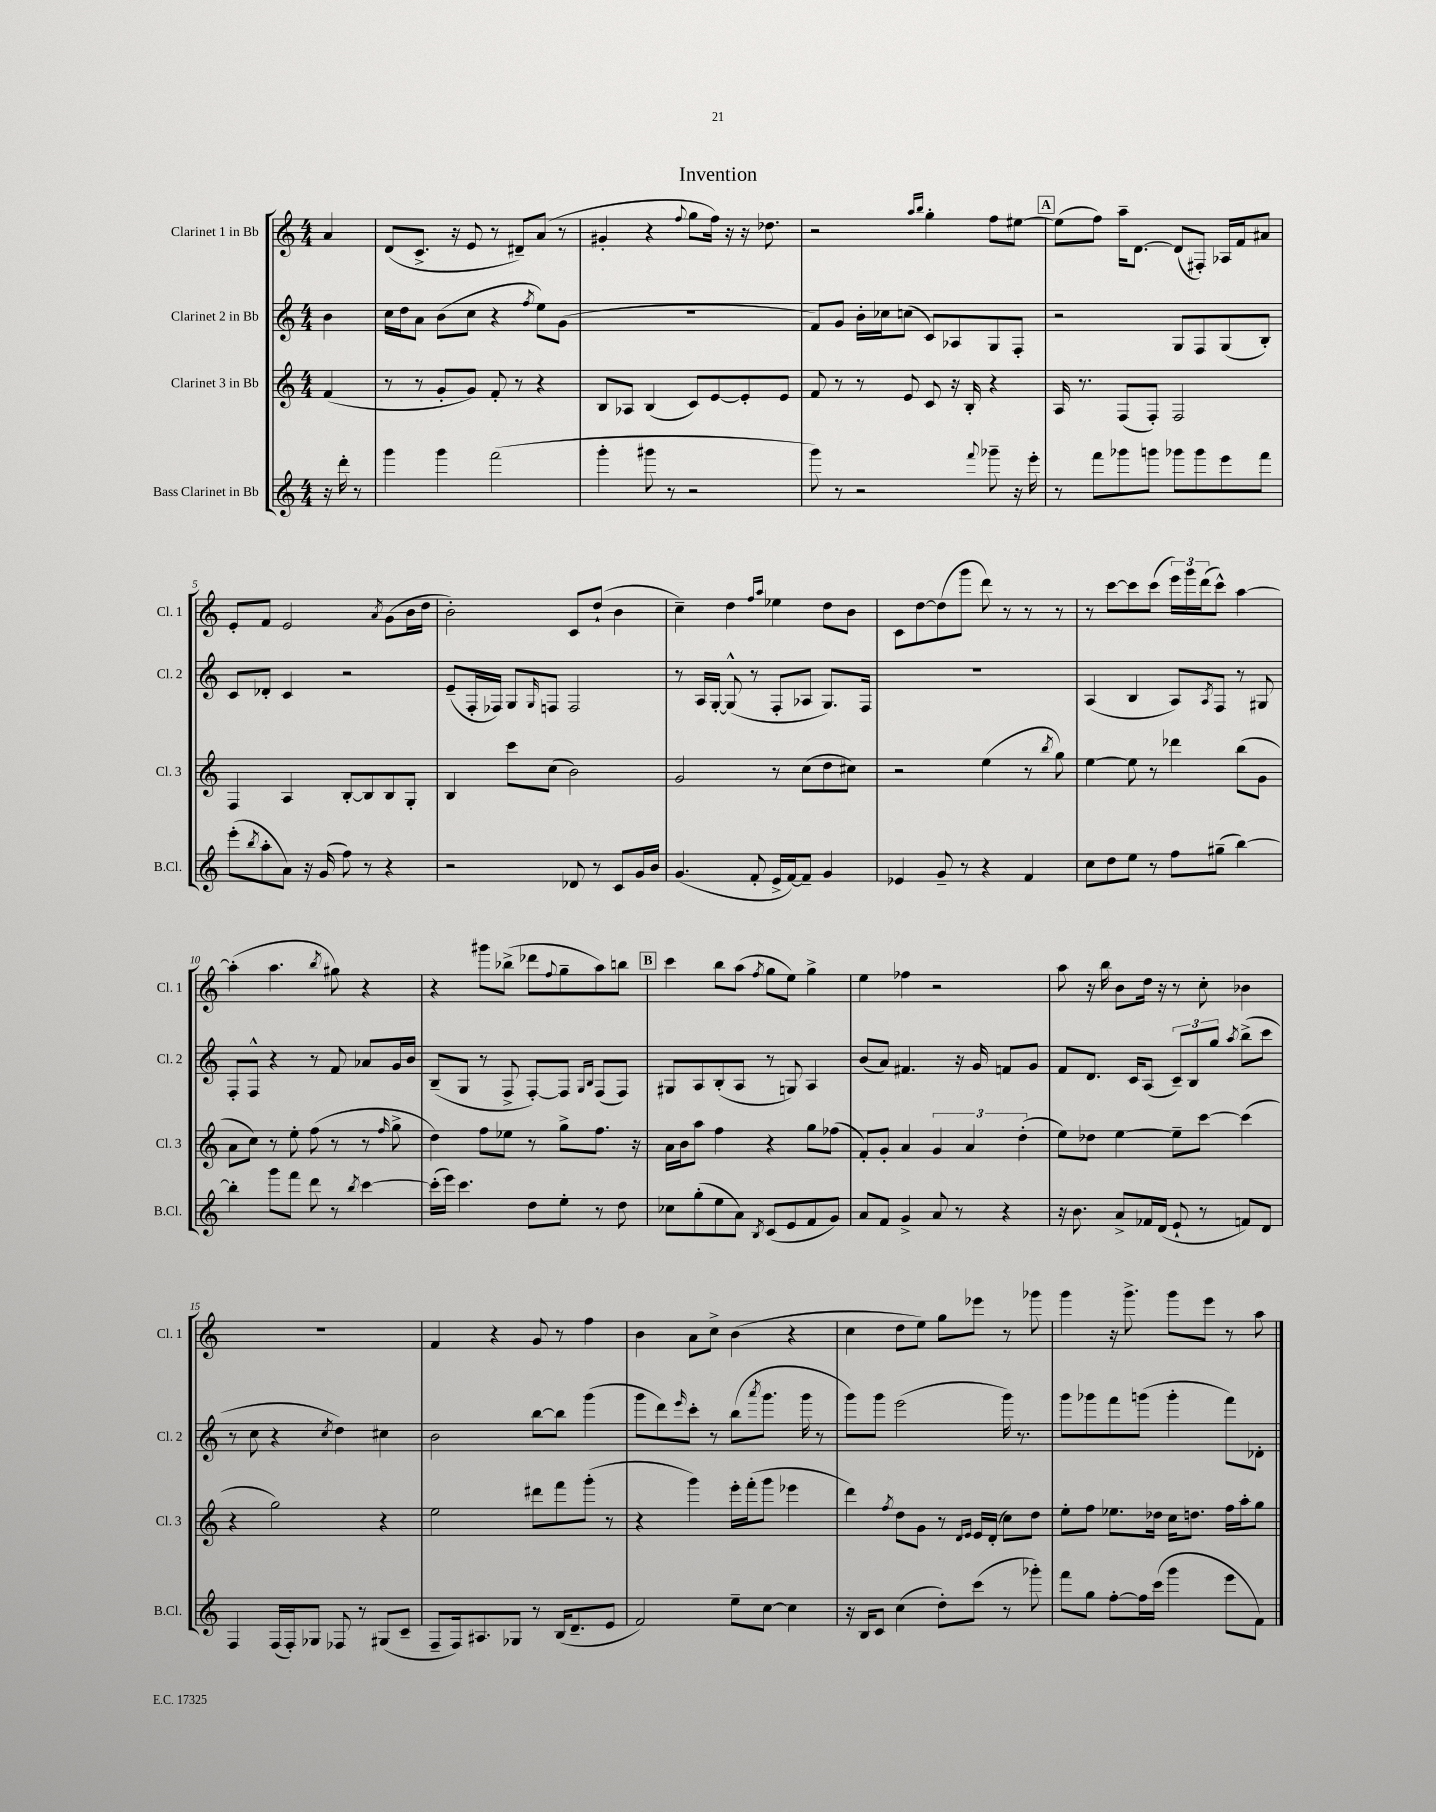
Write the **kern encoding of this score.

**kern	**kern	**kern	**kern
*staff4	*staff3	*staff2	*staff1
*clefG2	*clefG2	*clefG2	*clefG2
*k[]	*k[]	*k[]	*k[]
*M4/4	*M4/4	*M4/4	*M4/4
16r	(4f/	4b\	4a/
16ddd'\	.	.	.
8r	.	.	.
=	=	=	=
4ggg\	8r	16cc\LL	(8d/L
.	.	16dd\J	.
.	8r	8a\J	8.c^/J
4ggg\	8g'/L	(8b\L	.
.	.	.	16r
.	8g/J)	8cc\J	8e/
(2fff\	8f'/	4r	8r
.	8r	.	8d#~/L)
.	.	8qff/	.
.	4r	8ee\L)	(8a/J
.	.	(8g\J	8r
=	=	=	=
4ggg'\	8B/L	1r	4g#'/
.	8A-/J	.	.
8ggg#\	(4B/	.	4r
8r	.	.	.
.	.	.	8qqff/
2r	8c/L)	.	8gg\L
.	[8e/	.	16ff\Jk)
.	.	.	16r
.	8e'/]	.	16r
.	.	.	8.dd-\
.	8e/J	.	.
=	=	=	=
8ggg\)	8f/	8f/L)	2r
8r	8r	8g/J	.
2r	8r	16b'\LL	.
.	.	16cc-\J	.
.	8e/	(8cc\J	.
.	.	.	16qqaa/LL
.	.	.	16qqbb/JJ
.	8c/	8c/L)	4gg'\
.	16r	8A-/	.
.	16B'/	.	.
8qqfff/	.	.	.
8ggg-~\	4r	8G/	8ff\L
16r	.	8F'/J	[8ee#\J
16eee'\	.	.	.
=	=	=	=
8r	16A/	2r	(8ee#\]L
.	8.r	.	.
8fff\L	.	.	8ff\J)
8ggg-\	(8F/L	.	16aa~\LK
.	.	.	[8.d\J
8ggg\J	8F'/J)	.	.
8ggg-\L	2F/	8G/L	(8d/]L
8ggg-\	.	8F/	8F#'/J)
8eee\	.	(8G/	16A-/LL
.	.	.	16f/J
8fff\J	.	8B'/J)	8a#/J
=	=	=	=
(8eee'\L	4F/	8c/L	8e'/L
8qbb/	.	.	.
8aa'\	.	8d-'/J	8f/J
8a\J)	4A/	4c/	2e/
16r	.	.	.
(16g/	.	.	.
8ff\)	[8B'/L	2r	.
8r	8B/]	.	.
.	.	.	8qa/
4r	8B/	.	(8g\L
.	8G'/J	.	16b\L
.	.	.	16dd\JJ
=	=	=	=
2r	4B/	(8e~/L	2b'\)
.	.	16F'/L	.
.	.	16F-/JJ)	.
.	8ccc\L	8G/L	.
.	.	16qqG/	.
.	(8cc\J	8F/J	.
8d-/	2b\)	2F/	8c/L
8r	.	.	(8dd`/J
8c/L	.	.	4b\
16g/L	.	.	.
16b/JJ	.	.	.
=	=	=	=
(4.g/	2g/	8r	4cc~\)
.	.	16A/LL	.
.	.	[16G'/JJ	.
.	.	(8G^^/]	4dd\
8f'/	.	8r	.
.	.	.	16qqff/LL
.	.	.	16qqaa/JJ
16e^/LL	8r	8F'/L	4ee-\
[16f/J)	.	.	.
8f~/]J	(8cc\L	8A-/J	.
4g/	8dd\	8.G/L)	8dd\L
.	8cc#\J)	.	8b\J
.	.	16F/Jk	.
=	=	=	=
4e-/	2r	1r	8c\L
.	.	.	[8dd\
8g~/	.	.	(8dd\]
8r	.	.	8ggg\J
4r	(4ee\	.	8ddd\)
.	.	.	8r
4f/	8r	.	8r
.	8qbb/	.	.
.	8gg\)	.	8r
=	=	=	=
8cc\L	[4ee\	(4A/	8r
8dd\	.	.	[8ccc\L
8ee\J	8ee\]	4B/	8ccc\]
8r	8r	.	(8ccc\J
8ff\L	4ddd-\	8A/L)	24eee\LL)
.	.	.	24ggg\
.	.	.	(24ddd\J
.	.	8qA/	.
(8gg#~\J	.	8F/J	8ccc^^\J)
[4bb\)	(8bb\L	8r	[4aa\
.	8g\J	8G#/	.
=	=	=	=
4bb'\]	8a\L	8F'/L	(4aa'\]
.	8cc\J)	8F^^/J	.
8ggg\L	8r	4r	4.aa\
8fff\J	8ee'\	.	.
8ddd\	(8ff\	8r	.
.	.	.	8qbb/
8r	8r	8f/	8gg#\)
8qbb/	.	.	.
[4ccc\	8r	8a-/L	4r
.	16qqff/	.	.
.	8gg^\	16g/L	.
.	.	16b/JJ	.
=	=	=	=
(16ccc'\]LL	4dd\)	(8B~/L	4r
16eee\JJ)	.	.	.
4.ccc\	.	8G/J	.
.	8ff\L	8r	8ggg#\L
.	8ee-\J	8F^/	(8bb-^\J
8dd\L	8r	[8F'/L)	8ddd-\L
.	.	.	8qqff/
8ee'\J	8gg^\L	8F/]J	8gg~\
.	.	16qqG/LL	.
.	.	16qqB/JJ	.
8r	8.ff\J	(8F/L	8aa\)
8dd\	.	8F/J)	8bb\J
.	16r	.	.
=	=	=	=
8cc-\L	16a\LL	8G#/L	4ccc\
.	16b\J	.	.
(8gg'\	8aa\J	8A/	.
8ee\	4ff\	(8B'/	8bb\L
8a\J)	.	8A/J	(8aa\J
8qB/	.	.	8qff/
(8c/L	4r	8r	8gg\L
8e/	.	8G/)	8ee\J)
8f/	8gg\L	4A/	4gg^\
8g/J)	(8ff-\J	.	.
=	=	=	=
8a/L	8f'/L)	(8b/L	4ee\
8f/J	8g'/J	8a/J)	.
4g^/	4a/	4.f#/	4ff-\
8a/	6g/	.	2r
8r	.	16r	.
.	6a/	.	.
.	.	16g/	.
4r	.	8f/L	.
.	(6dd'\	.	.
.	.	8g/J	.
=	=	=	=
16r	8ee\L)	8f/L	8aa\
8.b\	.	.	.
.	8dd-\J	8.d/J	16r
.	.	.	16bb\
8a^/L	[4ee\	.	8b\L
.	.	16c/LK	.
16f-/L	.	(8A/J	16dd\Jk
(16d/JJ	.	.	16r
8e`/	8ee~\]L	12c~/L)	8r
.	.	12B/	.
8r	[8ccc\J	.	8cc'\
.	.	12gg/J	.
.	.	8qaa/	.
8f/L)	(4ccc\]	(8bb^\L	4b-\
8d/J	.	8ccc\J	.
=	=	=	=
4F/	4r	8r	1r
.	.	8cc\	.
(16F/LL	2gg\)	4r	.
16F'/J)	.	.	.
8G-/J	.	.	.
.	.	8qcc/	.
8F-/	.	4dd\)	.
8r	.	.	.
(8G#/L	4r	4cc#\	.
8c~/J	.	.	.
=	=	=	=
8F~/L	2ee\	2b\	4f/
16F/k)	.	.	.
8.A#/	.	.	.
.	.	.	4r
8G-/J	.	.	.
8r	8ddd#\L	[8bb\L	8g/
(16B/LK	8fff\	8bb\]J	8r
8.d~/	.	.	.
.	(8ggg'\J	(4ggg\	4ff\
8e/J	8r	.	.
=	=	=	=
2f/)	4r	8ggg\L	4b\
.	.	8ddd\)	.
.	.	16qqeee/	.
.	4ggg\)	8ccc'\J	8a\L
.	.	8r	8cc^\J
8ee~\L	16eee'\LL	(8bb\L	(4b\
.	(16fff'\J	.	.
.	.	8qaaa/	.
[8cc\J	8ggg\J	8.ggg\J	.
4cc\]	4eee-\	.	4r
.	.	16ggg\	.
.	.	8r	.
=	=	=	=
16r	4ddd\)	8ggg\L)	4cc\
16B/LK	.	.	.
8c/J	.	8ggg\J	.
.	8qff/	.	.
(4cc\	8dd\L	(2eee\	8dd\L
.	8g\J	.	8ee\J)
8dd'\L)	8r	.	8gg\L
.	16qqd/LL	.	.
.	16qqe/JJ	.	.
(8ccc\J	16e/LL	.	8eee-\J
.	(16d'/JJ	.	.
8r	8cc\L)	16ggg\)	8r
.	.	8.r	.
8ggg-'\)	8dd\J	.	8ggg-\
=	=	=	=
8fff\L	8ee'\L	8ggg\L	4ggg\
8gg\J	8ff\J	8ggg-\	.
[8ff'\L	8.ee-\L	8fff\	16r
.	.	.	8.ggg^\
16ff\]L	.	(8ggg\J	.
(16ccc\JJ	16dd-\Jk	.	.
4ggg\	16cc\LK	4ggg'\	8ggg\L
.	8.dd\J	.	.
.	.	.	8eee\J
8eee\L	16ff\LL	8fff\L)	8r
.	16aa'\J	.	.
8f\J)	8gg\J	8d-'\J	8aa\
==	==	==	==
*-	*-	*-	*-
